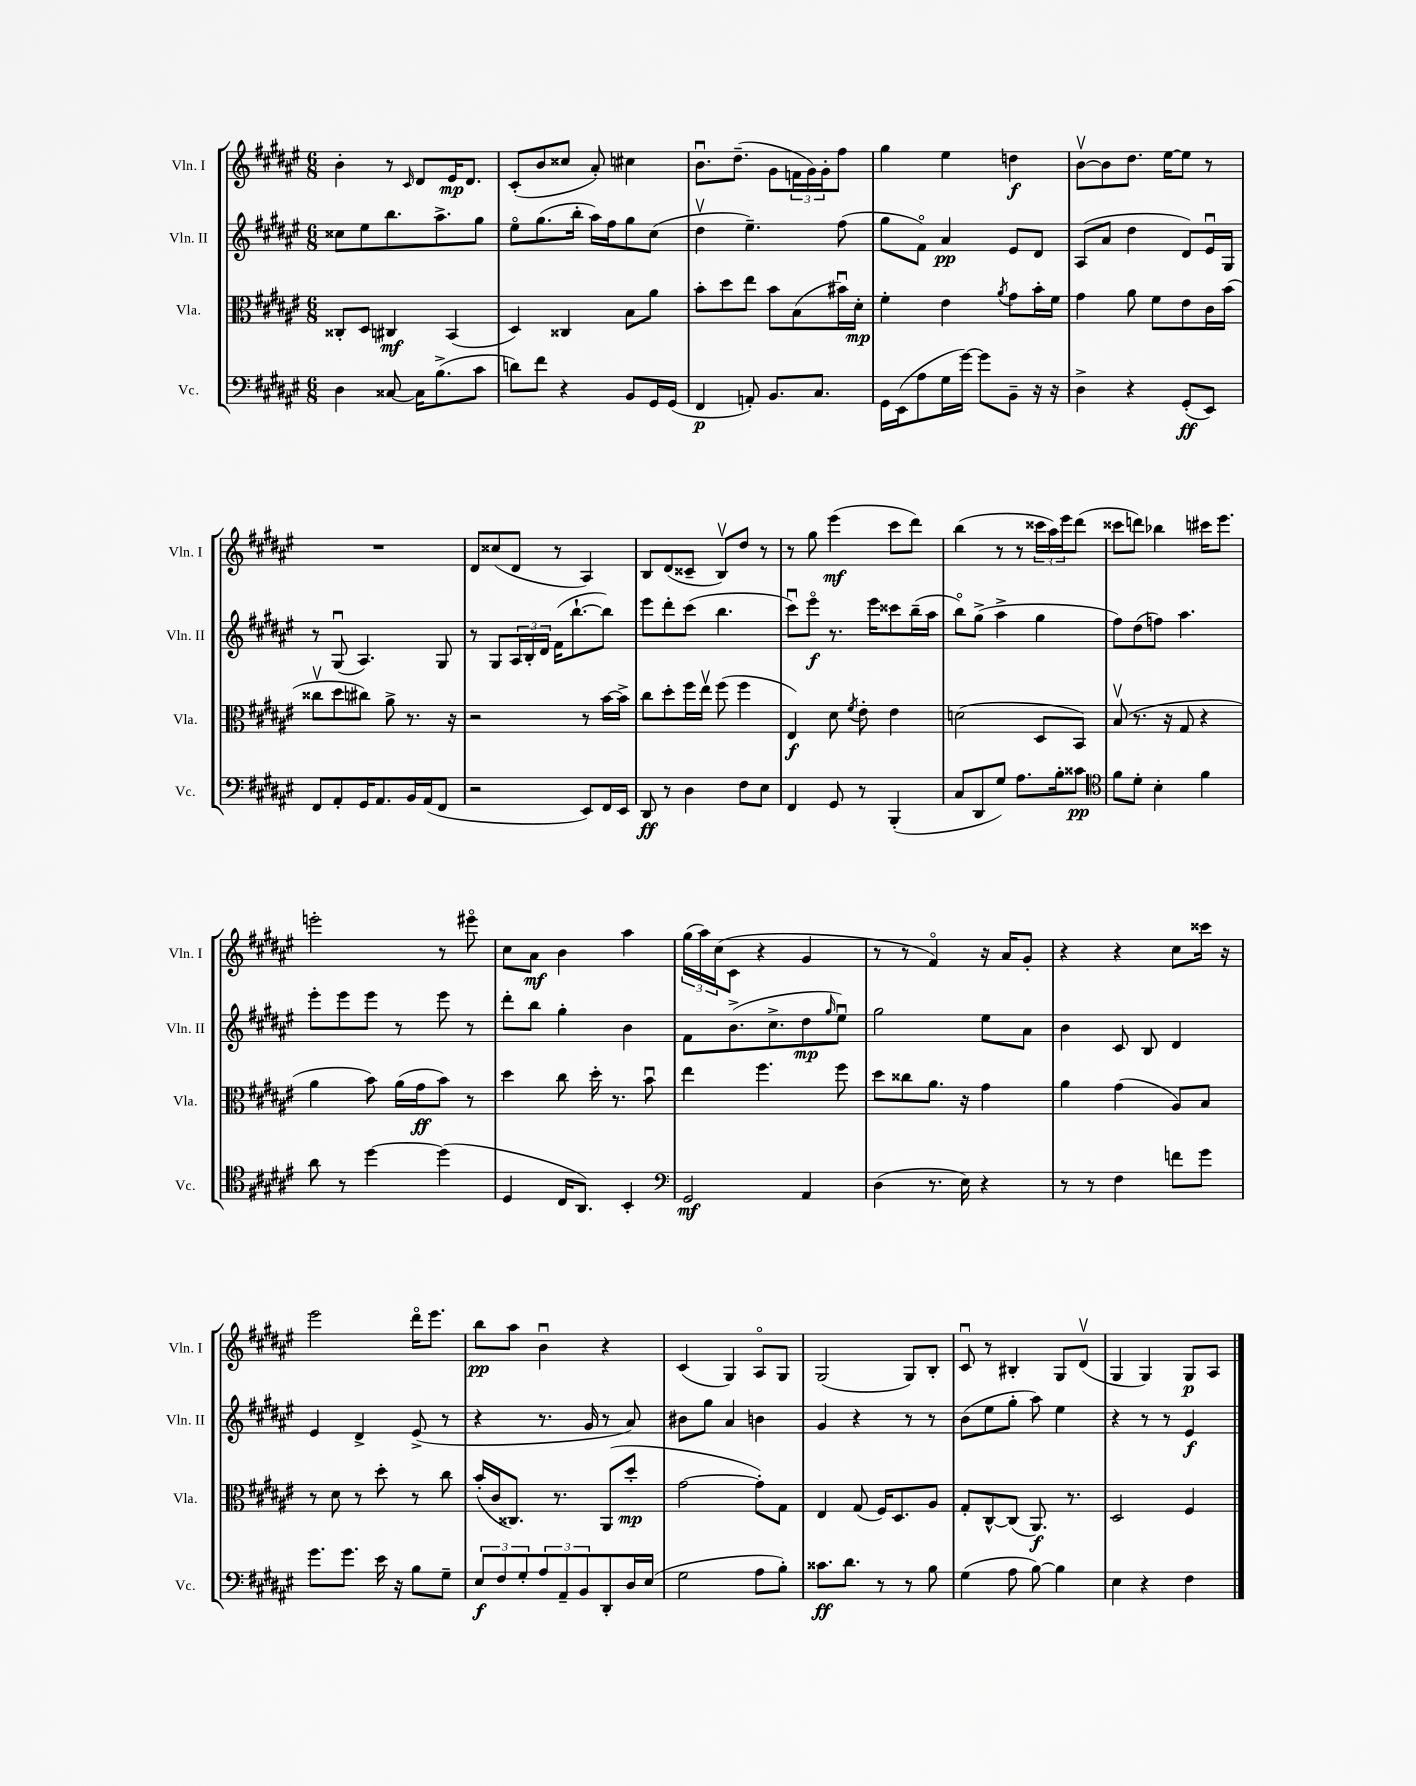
<<
\new StaffGroup <<
\new Staff = "s0" \with { instrumentName = "Vln. I" shortInstrumentName = "Vln. I" } {
    \clef treble \key fis \major \numericTimeSignature \time 6/8
    b'4-. r8 \grace { cis'16 } dis'8 eis'16\mp dis'8. |
    cis'8-.( b'8 cisis''8 ais'8-.) cis''4 |
    b'8.\downbow dis''8.--( gis'8 \tuplet 3/2 { f'16 gis'16) gis'16-. } fis''8 |
    gis''4 eis''4 d''4\f |
    b'8~\upbow b'8 dis''8. eis''16~ eis''8 r8 |
    R2. |
    dis'8 cisis''8( dis'8 r8 ais4) |
    b8 dis'8( cisis'8-- b8\upbow) dis''8 r8 |
    r8 gis''8 eis'''4\mf( cis'''8 dis'''8) |
    b''4( r8 r8 \tuplet 3/2 { cisis'''16 ais''16) eis'''16 } dis'''8( |
    cisis'''8 d'''8) bes''4 cis'''16 eis'''8. |
    e'''2-. r8 eis'''8\flageolet |
    cis''8 ais'8\mf b'4 ais''4 |
    \tuplet 3/2 { gis''16( ais''16) cis''16( } cis'8 r4 gis'4 |
    r8 r8 fis'4\flageolet) r16 ais'16 gis'8-. |
    r4 r4 cis''8 cisis'''16 r16 |
    eis'''2 dis'''16\flageolet eis'''8. |
    b''8\pp ais''8 b'4\downbow r4 |
    cis'4( gis4) ais8\flageolet gis8 |
    gis2( gis8) b8-. |
    cis'8\downbow r8 bis4-. gis8 dis'8\upbow( |
    gis4 gis4) gis8\p ais8 \bar "|." |
}
\new Staff = "s1" \with { instrumentName = "Vln. II" shortInstrumentName = "Vln. II" } {
    \clef treble \key fis \major \numericTimeSignature \time 6/8
    cisis''8 eis''8 b''8. ais''8.-> gis''8 |
    eis''8\flageolet gis''8.( b''16-. ais''16) fis''16 gis''8 cis''8( |
    dis''4\upbow eis''4.--) fis''8( |
    gis''8 fis'8\flageolet) ais'4\pp eis'8 dis'8 |
    ais8( ais'8 dis''4 dis'8) eis'16\downbow gis16 |
    r8 gis8\downbow( ais4.) gis8 |
    r8 gis8 \tuplet 3/2 { ais16 b16-. dis'16 } fis'16( b''8.~-! b''8) |
    eis'''8 dis'''8-. cis'''8( b''4. |
    cis'''8\downbow) eis'''8\flageolet\f r8. eis'''16 cisis'''8 b''16--( ais''16 |
    b''8\flageolet) gis''8->( ais''4-> gis''4 |
    fis''8) dis''8( f''8) ais''4. |
    eis'''8-. eis'''8 eis'''8 r8 eis'''8 r8 |
    dis'''8-. b''8 gis''4-. b'4 |
    fis'8 b'8.->( cis''8.-> dis''8\mp \grace { gis''16 } eis''8\downbow) |
    gis''2 eis''8 ais'8 |
    b'4 cis'8 b8 dis'4 |
    eis'4 dis'4-> eis'8->( r8 |
    r4 r8. gis'16 r8 ais'8) |
    bis'8 gis''8 ais'4 b'4 |
    gis'4 r4 r8 r8 |
    b'8( eis''8 gis''8-. ais''8) eis''4 |
    r4 r8 r8 eis'4\f \bar "|." |
}
\new Staff = "s2" \with { instrumentName = "Vla." shortInstrumentName = "Vla." } {
    \clef alto \key fis \major \numericTimeSignature \time 6/8
    cisis8-. dis8 cis4\mf b,4( |
    dis4) cisis4 b8 ais'8 |
    b'8-. dis''8 eis''8 b'8 b8( bis'16\downbow) dis'16-.\mp |
    fis'4-. eis'4 \acciaccatura { ais'8 } gis'8 b'16-. fis'16 |
    gis'4 ais'8 fis'8 eis'8 cis'16 b'16( |
    cisis''8\upbow dis''8 cis''8) ais'8-> r8. r16 |
    r2 r8 b'16~ b'16-> |
    cis''8 dis''8-. fis''16 eis''16\upbow fis''8( fis''4 |
    eis4\f) dis'8 \acciaccatura { fis'8 } eis'8-. eis'4 |
    d'2( dis8 b,8) |
    b8\upbow( r8. r16 gis8 r4 |
    ais'4 b'8) ais'16( gis'16\ff b'8) r8 |
    dis''4 cis''8 dis''16-. r8. b'8\downbow |
    eis''4 fis''4. fis''8 |
    dis''8 cisis''8 ais'8. r16 gis'4 |
    ais'4 gis'4( ais8) b8 |
    r8 dis'8 r8 dis''8-. r8 cis''8 |
    b'16-.( cis'16 cisis8.) r8. ais,8( dis''8-.\mp |
    gis'2~ gis'8-.) gis8 |
    eis4 gis8( fis16) dis8. ais8 |
    gis8-. cis8~-^ cis8( ais,8.\f) r8. |
    dis2 fis4 \bar "|." |
}
\new Staff = "s3" \with { instrumentName = "Vc." shortInstrumentName = "Vc." } {
    \clef bass \key fis \major \numericTimeSignature \time 6/8
    dis4 cisis8~ cisis16 b8.->( cis'8 |
    d'8) fis'8 r4 b,8 gis,16 gis,16( |
    fis,4\p a,8-.) b,8. cis8. |
    gis,16 eis,16( ais8 gis16 gis'16~) gis'8 b,8-- r16 r16 |
    dis4-> r4 gis,8-.\ff( eis,8) |
    fis,8 ais,8-. gis,16 ais,8. b,16 ais,16( fis,8 |
    r2 eis,8) fis,16 eis,16 |
    dis,8\ff r8 dis4 fis8 eis8 |
    fis,4 gis,8 r8 b,,4-.( |
    cis8 dis,8 gis8) ais8. b16-. cisis'8\pp |
    \clef tenor fis'8 dis'8-. b4-. fis'4 |
    ais'8 r8 dis''4~ dis''4( |
    dis4 cis16 ais,8.) b,4-. |
    \clef bass gis,2\mf ais,4 |
    dis4( r8. eis16) r4 |
    r8 r8 fis4 f'8 gis'8 |
    gis'8. gis'8. eis'16 r16 b8 gis8-- |
    \tuplet 3/2 { eis8\f fis8 gis8-. } \tuplet 3/2 { ais8 ais,8-- b,8 } dis,8-. dis16 eis16( |
    gis2 ais8 b8-.) |
    cisis'8.\ff dis'8. r8 r8 b8 |
    gis4( ais8 b8~) b4 |
    eis4 r4 fis4 \bar "|." |
}
>>
>>
\layout { \context { \Score \remove "Bar_number_engraver" } }
